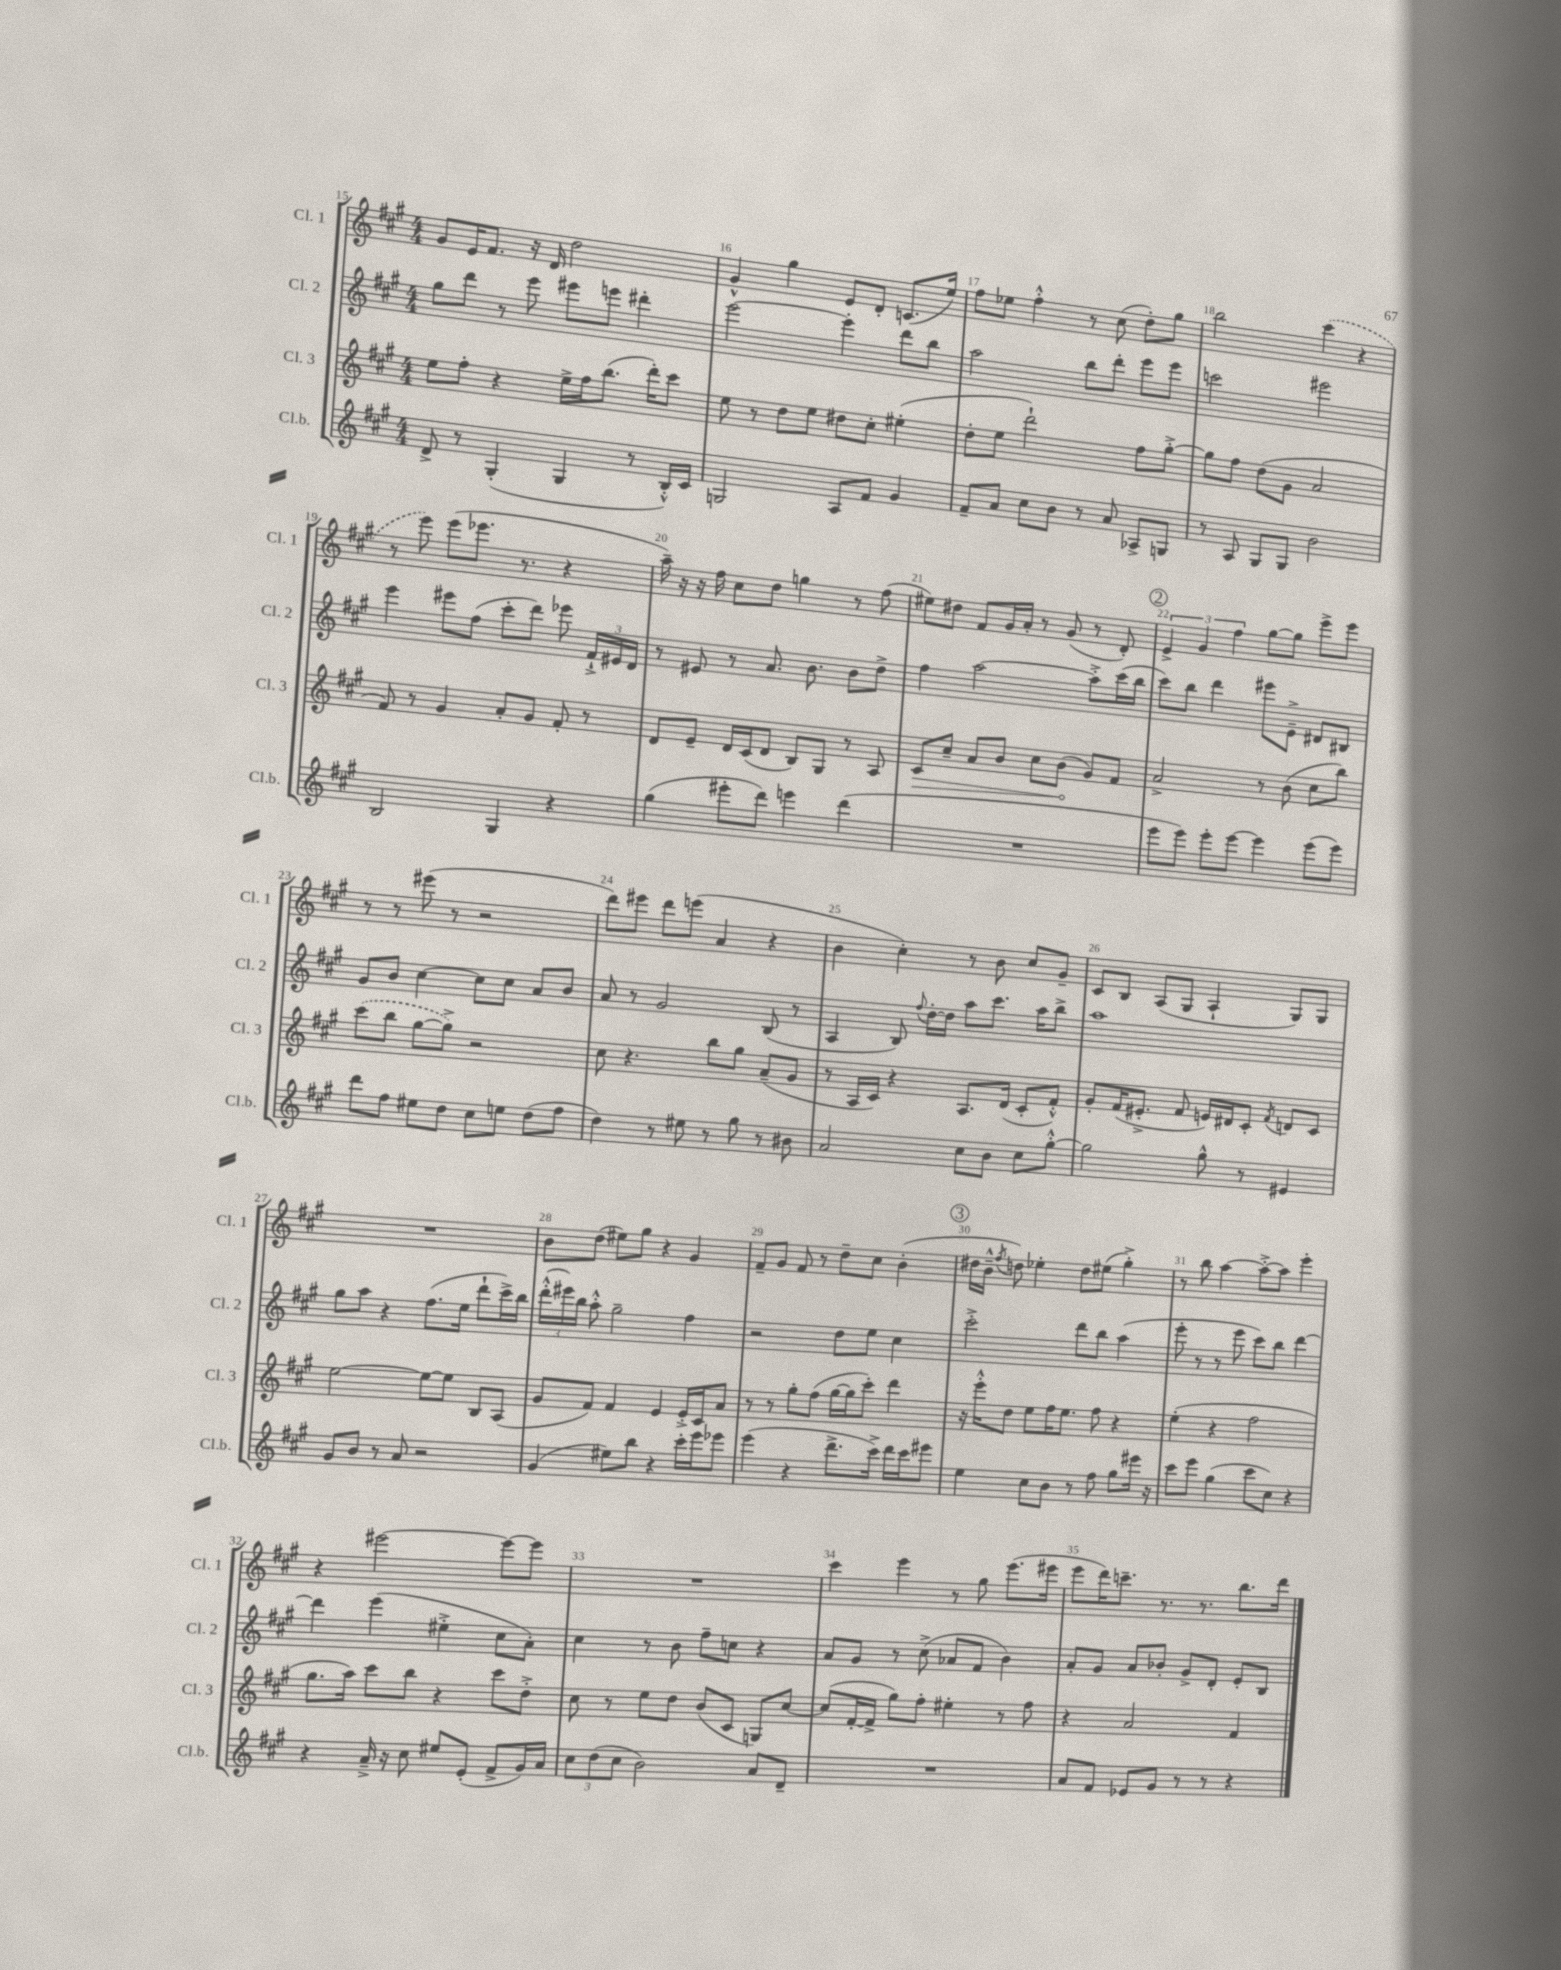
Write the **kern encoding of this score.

**kern	**kern	**dynam	**kern	**kern
*part4	*part3	*part3	*part2	*part1
*staff4	*staff3	*staff3	*staff2	*staff1
*I"Cl.b.	*I"Cl. 3	*	*I"Cl. 2	*I"Cl. 1
*I'Cl.b.	*I'Cl. 3	*	*I'Cl. 2	*I'Cl. 1
*clefG2	*clefG2	*	*clefG2	*clefG2
*k[f#c#g#]	*k[f#c#g#]	*	*k[f#c#g#]	*k[f#c#g#]
*M4/4	*M4/4	*	*M4/4	*M4/4
=15	=15	=15	=15	=15
8d^/	8ee\L	.	8gg#\L	8g#/L
8r	8ff#'\J	.	8ddd\J	16e/K
.	.	.	.	8.f#/J
(4G#'/	4r	.	8r	.
.	.	.	8eee\	16r
.	.	.	.	16d/
4G#/	16ee^\LL	.	8eee#X\L	2dd\
.	16ff#\J	.	.	.
.	(8.bb\J	.	8eeen\J	.
8r	.	.	4ddd#X'\	.
.	16ddd'\KL)	.	.	.
16B'^^/LL)	8ccc#\J	.	.	.
16c#/JJ	.	.	.	.
=16	=16	=16	=16	=16
2Gn/	8ee\	.	[2eee\	4g#^^/
.	8r	.	.	.
.	8dd\L	.	.	4gg#\
.	8ee\J	.	.	.
8A/L	8dd#X\L	.	4eee'\]	8e/L
8f#/J	8cc#'\J	.	.	8d'/J
4g#/	(4ee#X'\	.	8ddd\L	(8.cn/L
.	.	.	8bb\J	.
.	.	.	.	16ee/Jk)
=17	=17	=17	=17	=17
8f#~/L	8dd'\L	.	2aa\	8ff#\L
8a/J	8ee\J	.	.	8ee-X\J
8cc#\L	2ddd`\)	.	.	4ff#'^^\
8b\J	.	.	.	.
8r	.	.	8bb\L	8r
8a/	.	.	8ddd'\J	(8cc#\
8A-X^/L	8ff#\L	.	8eee\L	8dd'\L)
8Gn/J	[8gg#'^\J	.	8eee\J	8gg#\J
=18	=18	=18	=18	=18
8r	8gg#\L]	.	2cccn\	2bb\
8A/	8ff#\J	.	.	.
8G#/L	(8dd\L	.	.	.
8G#/J	8g#\J	.	.	.
2b\	2a/	.	2eee#X\	(4ccc#\
.	.	.	.	4r
!!LO:LB:g=z
=19	=19	=19	=19	=19
2B/	8f#/)	.	4eee\	8r
.	8r	.	.	8eee\)
.	4g#/	.	8eee#X\L	(8eee\L
.	.	.	(8ff#\J	8.eee-X\J
4G#/	8a'/L	.	8ccc#'\L	.
.	.	.	.	8.r
.	8g#/J	.	8ddd\J)	.
4r	8f#'/	.	8eee-X\	4r
.	8r	.	24f#`^/LL	.
.	.	.	24e#X/	.
.	.	.	24d/JJ	.
=20	=20	=20	=20	=20
(4gg#\	8d/L	.	8r	16aa~\)
.	.	.	.	16r
.	8e~/J	.	8e#X/	16r
.	.	.	.	16ff#\
8eee#X'\L	16d/LL	.	8r	8cc#\L
.	(16c#/J	.	.	.
8ddd\J)	8d/J	.	8.a/	8dd\J
4eeen\	8B/L)	.	.	4ggn\
.	.	.	8.b\	.
.	8G#/J	.	.	.
(4ddd\	8r	.	8b\L	8r
.	8A/	.	8dd^\J	(8ff#\
=21	=21	=21	=21	=21
!	!	!LO:HP:b	!	!
1r	8c#/L	>	4ff#\	8ee#X\L)
.	8cc#~/J	.	.	8dd#X\J
.	8a/L	.	[2aa\	8f#/L
.	8b/J	.	.	16g#/L
.	.	.	.	16a'/JJ
.	8cc#\L	.	.	8r
.	(8b\J	.	.	(8g#/
.	8g#/L)	]	8aa'^\L]	8r
.	8f#/J	.	(16ccc#\L	8d'/)
.	.	.	16bb\JJ	.
!!LO:REH:place=s1:t=2
=22	=22	=22	=22	=22
8eee\L	2a^/	.	8ccc#\L)	6e^/
8eee\J)	.	.	8bb\J	.
.	.	.	.	6g#/
8eee'\L	.	.	4ddd\	.
.	.	.	.	6ff#\
[8eee\J	.	.	.	.
4eee\]	8r	.	8eee#X\L	[8gg#\L
.	(8b\	.	8e~^\J	8gg#\J]
(8eee\L	8cc#\L	.	8d#X/L	8eee^\L
8eee\J)	8bb\J)	.	8B#X/J	8eee\J
!!LO:LB:g=z
=23	=23	=23	=23	=23
8ddd\L	(8ccc#\L	.	8g#/L	8r
8ff#\J	8bb\J	.	8b/J	8r
8ee#X\L	[8gg#\L	.	[4cc#\	(8eee#X\
8dd\J	8gg#^\J])	.	.	8r
8cc#\L	2r	.	8cc#\L]	2r
8een\J	.	.	8cc#\J	.
(8dd\L	.	.	8a/L	.
8ff#\J	.	.	8b/J	.
=24	=24	=24	=24	=24
4dd\)	8cc#\	.	8a/	8ddd\L)
.	4.r	.	8r	8eee#X\J
8r	.	.	2g#/	8ddd\L
8ee#X\	.	.	.	(8eeen\J
8r	8bb\L	.	.	4a/
8gg#\	8gg#\J	.	.	.
8r	(8a~/L	.	(8B/	4r
8b#X\	8g#/J	.	8r	.
=25	=25	=25	=25	=25
2a/	8r	.	4A/	4b\
.	16A/LL	.	.	.
.	16c#/JJ)	.	.	.
.	4r	.	8B/)	4cc#'\)
.	.	.	8qqff#/	.
.	.	.	[16dd'\LL	.
.	.	.	16dd\JJ]	.
8cc#\L	8.A/L	.	8aa\L	8r
8b\J	.	.	8.ccc#\J	8b\
.	(16d/Jk	.	.	.
8cc#\L	8c#'/L	.	.	8cc#/L
.	.	.	16aa\KL	.
[8gg#'^^\J	8f#'^^/J)	.	8bb^\J	8g#~/J
=26	=26	=26	=26	=26
2gg#\]	8g#'/L	.	1aa	8c#/L
.	(16f#/K	.	.	8B/J
.	8.e#X'^/J	.	.	.
.	.	.	.	(8A/L
.	8f#/	.	.	8G#/J
8gg#^^\	16en/LL)	.	.	4A`/
.	16d#X/J	.	.	.
8r	8c#'/J	.	.	.
.	8qf#/	.	.	.
4e#X/	8dn/L	.	.	8G#/L)
.	8c#/J	.	.	8G#/J
!!LO:LB:g=z
=27	=27	=27	=27	=27
8g#/L	[2ee\	.	8gg#\L	1r
8b/J	.	.	8aa\J	.
8r	.	.	4r	.
8a/	.	.	.	.
2r	8ee\L_	.	(8.ff#\L	.
.	8ee\J]	.	.	.
.	.	.	16ee\Jk	.
.	8B/L	.	8ddd`\L	.
.	(8A/J	.	16ccc#^\L)	.
.	.	.	16bb\JJ	.
=28	=28	=28	=28	=28
(4g#/	8g#/L	.	(24ddd'^^\LL	8b\L
.	.	.	24eee#X\)	.
.	.	.	24bb\JJ	.
.	8f#/J)	.	8aa'^^\	(8dd\J
8ee#X\L)	4f#/	.	2gg#~\	8ee#X\L)
8bb\J	.	.	.	8gg#\J
4r	4e/	.	.	4r
16ccc#'\LL	16e'^/LL	.	4ff#\	4g#/
16eee\J	16c#/J	.	.	.
8eee-X\J	8a/J	.	.	.
=29	=29	=29	=29	=29
(4eee\	8r	.	2r	8f#~/L
.	8r	.	.	8g#/J
4r	8gg#'\L	.	.	8f#/
.	(8ff#\J	.	.	8r
8.ddd^\L	[16gg#\LL	.	8dd\L	8dd~\L
.	16gg#\J]	.	.	.
.	8ccc#'\J)	.	8ee\J	8cc#\J
16ccc#^\Jk)	.	.	.	.
16ddd\LL	4ddd\	.	4cc#\	(4b'\
16ccc#\J	.	.	.	.
8eee#X\J	.	.	.	.
!!LO:REH:place=s1:t=3
=30	=30	=30	=30	=30
4ee\	16r	.	2ccc#'^\	16dd#X\LL
.	16eee'^^\KL	.	.	16b~^^\JJ
.	.	.	.	8qff#/
.	8dd\J	.	.	8ddn\)
8cc#\L	8ee\L	.	.	4ee-X'\
8b\J	16ff#\K	.	.	.
.	8.ee\J	.	.	.
8r	.	.	8ddd\L	8dd\L
8ff#\	8ff#\	.	8bb\J	(8ee#X\J
8gg#\L	4r	.	(4aa\	4gg#'^\)
16eee#X\Jk	.	.	.	.
16r	.	.	.	.
=31	=31	=31	=31	=31
8ccc#\L	(4ee'\	.	8eee'\	8r
8eee\J	.	.	8r	8bb\
(4gg#\	4r	.	8r	[4aa\
.	.	.	8eee\	.
8ccc#\L	2ff#\	.	8ccc#\L)	8aa'^\L_
8cc#\J)	.	.	8bb\J	8aa\J]
4r	.	.	[4ddd\	4eee'\
!!LO:LB:g=z
=32	=32	=32	=32	=32
4r	8.gg#\L	.	4ddd\]	4r
.	16aa\Jk)	.	.	.
16a~^/	8ccc#\L	.	(4eee\	[2eee#X\
16r	.	.	.	.
8cc#\	8bb\J	.	.	.
8ee#X/L	4r	.	4ee#X'^\	.
(8e'/J	.	.	.	.
8f#^/L	8ccc#\L	.	8cc#\L	8eee#\L_
16g#/L)	8dd'^\J	.	8a'\J)	8eee#\J]
16a/JJ	.	.	.	.
=33	=33	=33	=33	=33
12cc#\L	8cc#\	.	4cc#\	1r
(12dd\	.	.	.	.
.	8r	.	.	.
12cc#\J	.	.	.	.
2b\)	8ee\L	.	8r	.
.	8dd\J	.	8b\	.
.	(8b/L	.	8ff#~\L	.
.	8c#/J	.	8ccn\J	.
8a/L	8Gn/L)	.	4r	.
8d~/J	[8cc#/J	.	.	.
=34	=34	=34	=34	=34
1r	(8cc#/L]	.	8a/L	4ccc#\
.	[16f#'/L	.	8g#/J	.
.	16f#^/JJ]	.	.	.
.	8gg#\L)	.	8r	4eee\
.	8ff#'\J	.	(8cc#^\	.
.	4ee#X'\	.	8a-X/L	8r
.	.	.	8f#/J	8gg#\
.	8r	.	4b\)	(8.eee\L
.	8ff#\	.	.	.
.	.	.	.	16eee#X\Jk
=35	=35	=35	=35	=35
8a/L	4r	.	8a'/L	8eee\L
8f#/J	.	.	8g#/J	16ddd\K)
.	.	.	.	8.cccn~\J
8e-X/L	2a/	.	8a/L	.
8g#/J	.	.	8b-X'/J	8.r
8r	.	.	8g#^/L	.
.	.	.	.	8.r
8r	.	.	8d'/J	.
4r	4f#/	.	8e'/L	8.bb\L
.	.	.	8B/J	.
.	.	.	.	16ddd\Jk
==	==	==	==	==
*-	*-	*-	*-	*-
